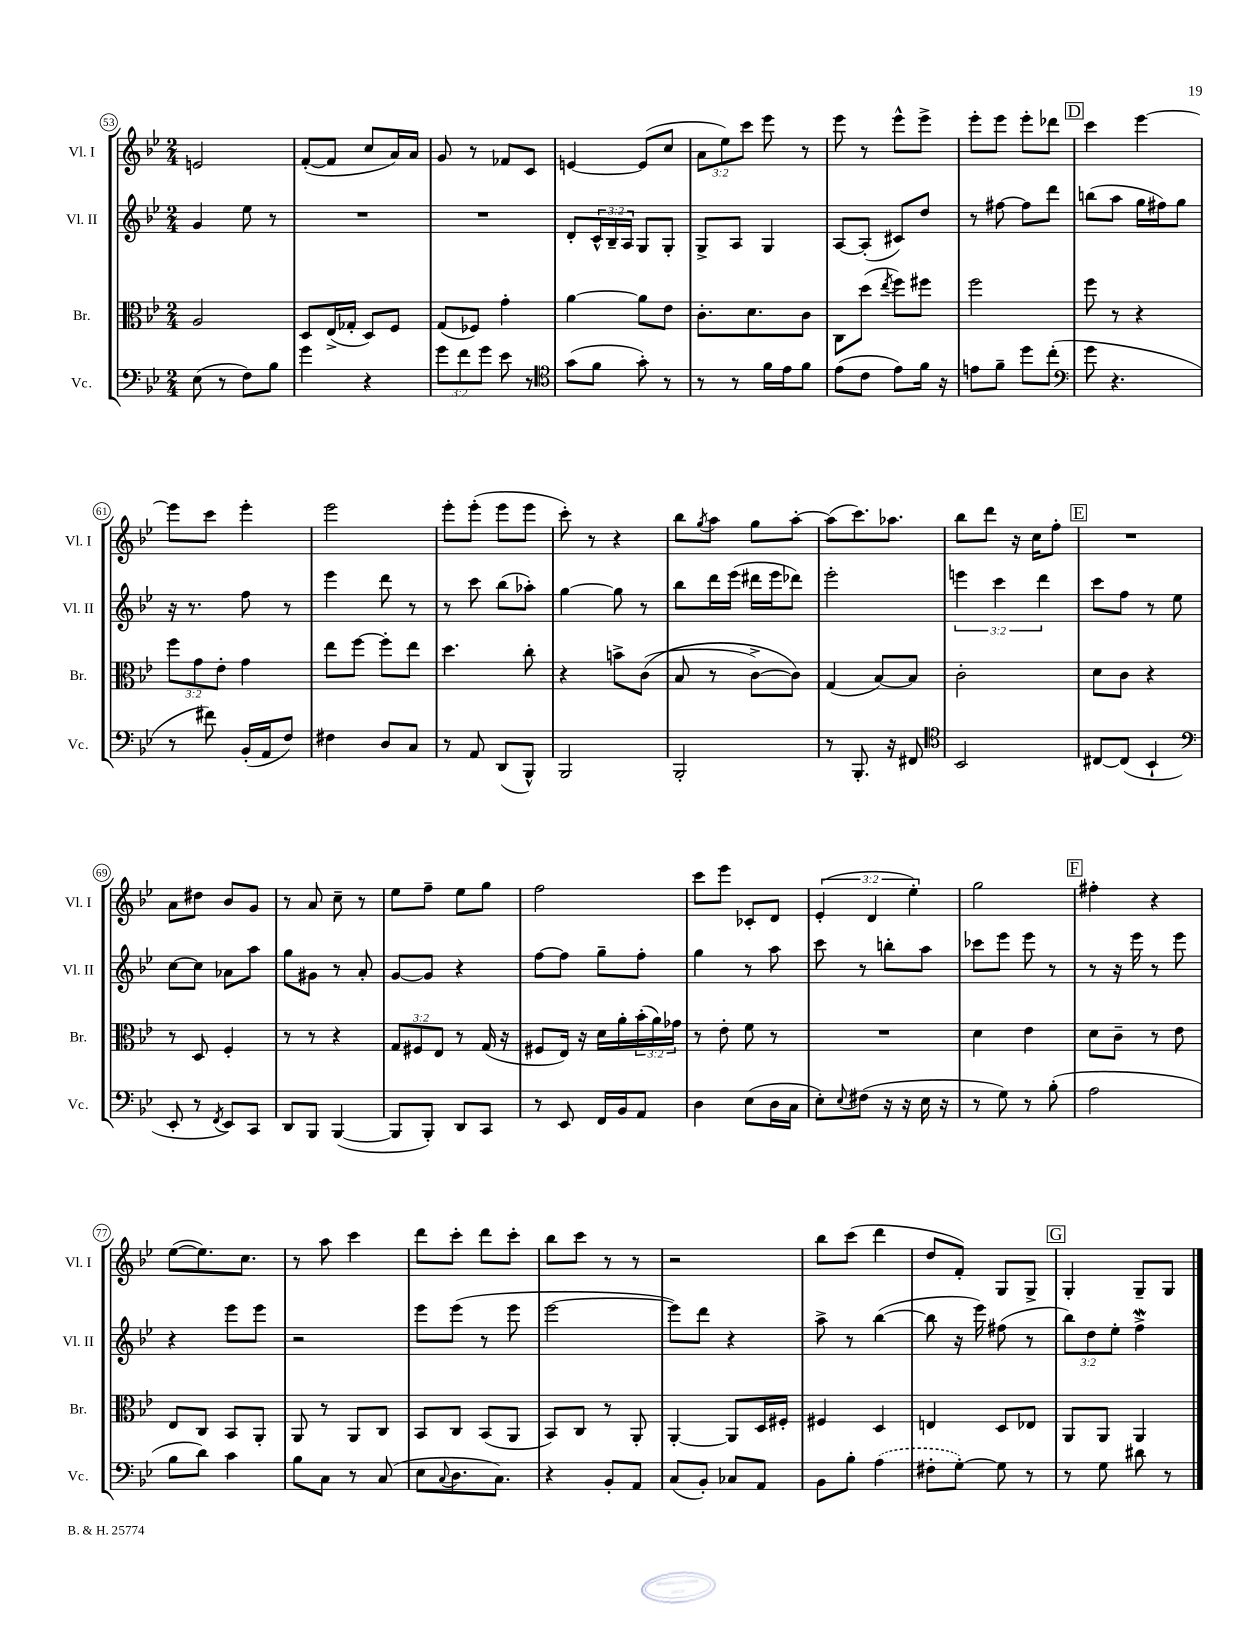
<<
\new StaffGroup <<
\new Staff = "s0" \with { instrumentName = "Vl. I" shortInstrumentName = "Vl. I" } {
    \clef treble \key bes \major \numericTimeSignature \time 2/4 \override Staff.TupletNumber.text = #tuplet-number::calc-fraction-text
    e'2 |
    f'8~-.( f'8 c''8 a'16) a'16 |
    g'8 r8 fes'8 c'8 |
    e'4~ e'8( c''8 |
    \tuplet 3/2 { a'8 ees''8) c'''8 } ees'''8 r8 |
    ees'''8 r8 ees'''8-^ ees'''8-> |
    ees'''8-. ees'''8 ees'''8-. des'''8 |
    \mark \markup { \box "D" } c'''4 ees'''4~ |
    ees'''8 c'''8 ees'''4-. |
    ees'''2 |
    ees'''8-. ees'''8-.( ees'''8 ees'''8 |
    c'''8-.) r8 r4 |
    bes''8 \acciaccatura { g''8 } a''8 g''8 a''8~-. |
    a''8( c'''8.) aes''8. |
    bes''8 d'''8 r16 c''16 f''8-. |
    \mark \markup { \box "E" } R2 |
    a'8 dis''8 bes'8 g'8 |
    r8 a'8 c''8-- r8 |
    ees''8 f''8-- ees''8 g''8 |
    f''2 |
    c'''8 ees'''8 ces'8-. d'8 |
    \tuplet 3/2 { ees'4-.( d'4 ees''4-.) } |
    g''2 |
    \mark \markup { \box "F" } fis''4-. r4 |
    ees''8~( ees''8.) c''8. |
    r8 a''8 c'''4 |
    d'''8 c'''8-. d'''8 c'''8-. |
    bes''8 c'''8 r8 r8 |
    r2 |
    bes''8 c'''8( d'''4 |
    d''8 f'8-.) g8 g8-> |
    \mark \markup { \box "G" } g4-. g8-- g8 \bar "|." |
}
\new Staff = "s1" \with { instrumentName = "Vl. II" shortInstrumentName = "Vl. II" } {
    \clef treble \key bes \major \numericTimeSignature \time 2/4 \override Staff.TupletNumber.text = #tuplet-number::calc-fraction-text
    g'4 ees''8 r8 |
    R2 |
    R2 |
    d'8-. \tuplet 3/2 { c'16-^ bes16-- a16 } g8 g8-. |
    g8-> a8 g4 |
    a8~ a8-.( cis'8) d''8 |
    r8 fis''8~ fis''8 d'''8 |
    \mark \markup { \box "D" } b''8( a''8 g''16 fis''16) g''8 |
    r16 r8. f''8 r8 |
    ees'''4 d'''8 r8 |
    r8 c'''8 bes''8( aes''8-.) |
    g''4~ g''8 r8 |
    bes''8 d'''16 ees'''16( dis'''16 ees'''16 des'''8) |
    ees'''2-. |
    \tuplet 3/2 { e'''4 c'''4 d'''4 } |
    \mark \markup { \box "E" } c'''8 f''8 r8 ees''8 |
    c''8~ c''8 aes'8 a''8 |
    g''8 gis'8 r8 a'8-. |
    g'8~ g'8 r4 |
    f''8~ f''8 g''8-- f''8-. |
    g''4 r8 a''8 |
    c'''8 r8 b''8-. a''8 |
    ces'''8 ees'''8 ees'''8 r8 |
    \mark \markup { \box "F" } r8 r16 ees'''16 r8 ees'''8 |
    r4 ees'''8 ees'''8 |
    r2 |
    ees'''8 ees'''8( r8 ees'''8 |
    ees'''2~ |
    ees'''8) d'''8 r4 |
    a''8-> r8 bes''4~( |
    bes''8 r16 ees'''16) fis''8( r8 |
    \mark \markup { \box "G" } \tuplet 3/2 { bes''8) d''8 ees''8-. } f''4->\mordent \bar "|." |
}
\new Staff = "s2" \with { instrumentName = "Br." shortInstrumentName = "Br." } {
    \clef alto \key bes \major \numericTimeSignature \time 2/4 \override Staff.TupletNumber.text = #tuplet-number::calc-fraction-text
    a2 |
    d8 ees16->( ges16-. d8) f8 |
    g8( fes8) g'4-. |
    a'4~ a'8 ees'8 |
    c'8.-. d'8. c'8 |
    c8 d''8( \acciaccatura { ees''8 } f''8) fis''8 |
    f''2 |
    \mark \markup { \box "D" } f''8 r8 r4 |
    \tuplet 3/2 { f''8 g'8 ees'8-. } g'4 |
    ees''8 f''8~ f''8-. ees''8 |
    d''4. c''8-. |
    r4 b'8-> c'8(\( |
    bes8 r8 c'8~->) c'8\) |
    g4( bes8~) bes8 |
    c'2-. |
    \mark \markup { \box "E" } d'8 c'8 r4 |
    r8 d8 f4-. |
    r8 r8 r4 |
    \tuplet 3/2 { g8 fis8 ees8 } r8 g16( r16 |
    fis8 ees16) r16 d'16 a'16-. \tuplet 3/2 { bes'16-.( a'16) ges'16 } |
    r8 ees'8-. f'8 r8 |
    R2 |
    d'4 ees'4 |
    \mark \markup { \box "F" } d'8 c'8-- r8 ees'8 |
    ees8 c8 bes,8 a,8-. |
    a,8 r8 a,8 c8 |
    bes,8 c8 bes,8( a,8 |
    bes,8) c8 r8 a,8-. |
    a,4~-. a,8 d16 fis16-. |
    fis4 d4 |
    e4 d8 ees8 |
    \mark \markup { \box "G" } a,8 a,8 a,4 \bar "|." |
}
\new Staff = "s3" \with { instrumentName = "Vc." shortInstrumentName = "Vc." } {
    \clef bass \key bes \major \numericTimeSignature \time 2/4 \override Staff.TupletNumber.text = #tuplet-number::calc-fraction-text
    ees8( r8 f8) bes8 |
    g'4 r4 |
    \tuplet 3/2 { g'8 f'8 g'8 } ees'8 r8 |
    \clef tenor g'8( f'8 g'8-.) r8 |
    r8 r8 f'16 ees'16 f'8 |
    ees'8( c'8 ees'8) f'16 r16 |
    e'8 f'8-- d''8 c''8-.( |
    \mark \markup { \box "D" } \clef bass g'8 r4. |
    r8 fis'8) bes,16-.( a,16 f8) |
    fis4 d8 c8 |
    r8 a,8 d,8( bes,,8-^) |
    bes,,2 |
    bes,,2-. |
    r8 bes,,8.-. r16 fis,8 |
    \clef tenor bes,2 |
    \mark \markup { \box "E" } cis8~ cis8( bes,4-! |
    \clef bass ees,8-. r8 \acciaccatura { f,8 } ees,8) c,8 |
    d,8 bes,,8 bes,,4~( |
    bes,,8 bes,,8-.) d,8 c,8 |
    r8 ees,8 f,16 bes,16 a,8 |
    d4 ees8( d16 c16 |
    ees8-.) \appoggiatura { ees8 } fis8( r16 r16 ees16 r16 |
    r8 g8) r8 bes8-.( |
    \mark \markup { \box "F" } a2 |
    bes8 d'8) c'4 |
    bes8 c8 r8 c8( |
    ees8 \appoggiatura { c8 } d8. c8.) |
    r4 bes,8-. a,8 |
    c8( bes,8-.) ces8 a,8 |
    bes,8 bes8-. \once \slurDashed a4( |
    fis8-. g8~-.) g8 r8 |
    \mark \markup { \box "G" } r8 g8 dis'8 r8 \bar "|." |
}
>>
>>
\layout { \context { \Score currentBarNumber = #53 \override BarNumber.stencil = #(make-stencil-circler 0.1 0.3 ly:text-interface::print) } }
